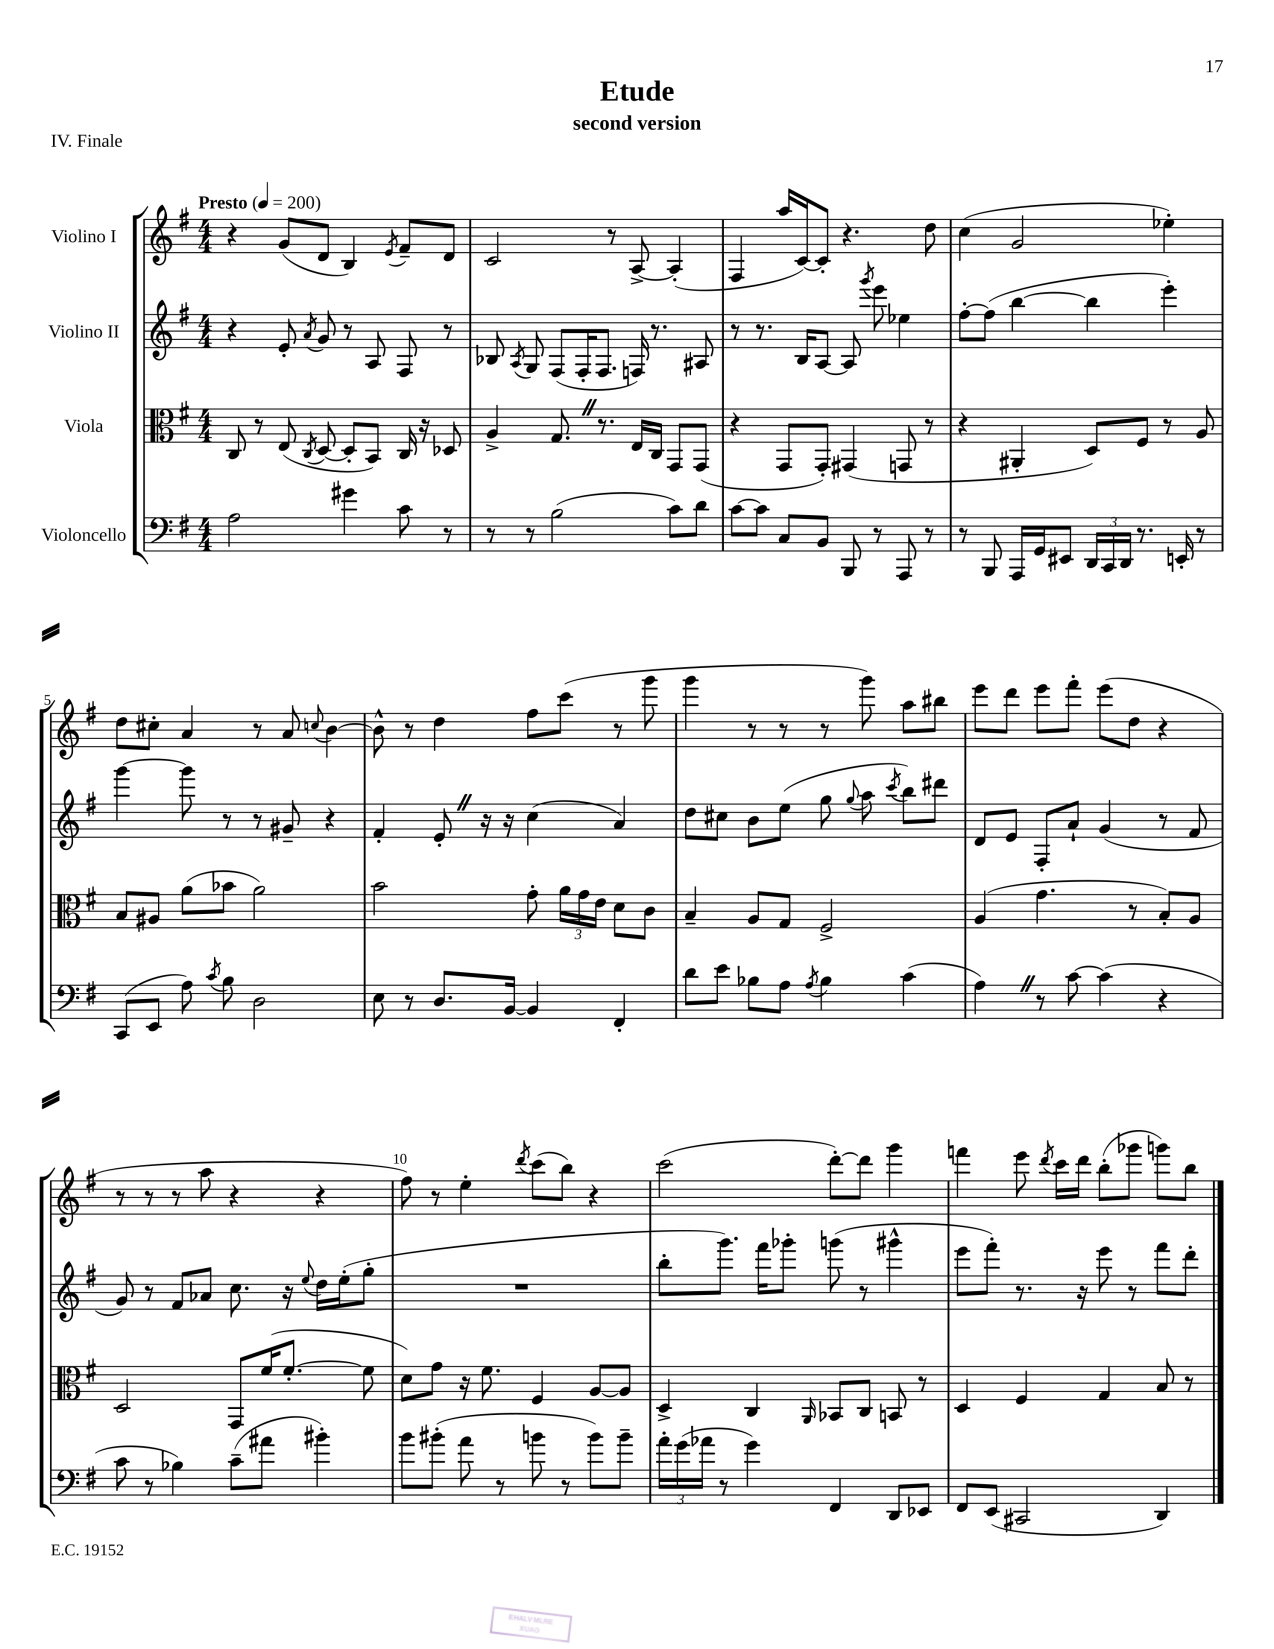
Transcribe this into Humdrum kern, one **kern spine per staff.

**kern	**kern	**kern	**kern
*staff4	*staff3	*staff2	*staff1
*clefF4	*clefC3	*clefG2	*clefG2
*k[f#]	*k[f#]	*k[f#]	*k[f#]
*M4/4	*M4/4	*M4/4	*M4/4
*MM200	*MM200	*MM200	*MM200
2A\	8C/	4r	4r
.	8r	.	.
.	(8E/	8e'/	(8g/L
.	8qC/	8qa/	.
.	[8D/	8g/	8d/J
4g#\	8D'/]L	8r	4B/)
.	8BB/J)	8A/	.
.	.	.	8qe/
8c\	16C/	8F#/	8f#~/L
.	16r	.	.
8r	8D-/	8r	8d/J
=	=	=	=
8r	4A^/	8B-/	2c/
.	.	8qA/	.
8r	.	8G/	.
(2B\	8.G/	(8F#/L	.
.	.	16F#'/K	.
.	8.r	8.F#/J	.
.	.	.	8r
.	16E/LL	16F/)	[8A^/
.	16C/JJ	8.r	.
8c\L)	8GG/L	.	(4A'/]
8d\J	(8GG/J	8A#/	.
=	=	=	=
[8c\L	4r	8r	4F#/
8c\]J	.	8.r	.
8C/L	8GG/L	.	16aa/LL
.	.	16B/LK	[16c/J)
8BB/J	8GG'/J)	[8A/J	8c'/]J
8BBB/	(4GG#/	8A/]	4.r
.	.	8qggg/	.
8r	.	8eee\	.
8AAA/	8GG/	4ee-\	.
8r	8r	.	8dd\
=	=	=	=
8r	4r	[8ff#'\L	(4cc\
8BBB/	.	(8ff#\]J	.
16AAA/LL	4AA#'/	[4bb\	2g/
16GG/J	.	.	.
8EE#/J	.	.	.
24DD/LL	8D/L)	4bb\]	.
24CC/	.	.	.
24DD/JJ	.	.	.
8.r	8F#/J	.	.
.	8r	4eee'\)	4ee-'\)
16EE'/	.	.	.
8r	8A/	.	.
=	=	=	=
(8CC/L	8B/L	[4ggg\	8dd\L
8EE/J	8A#/J	.	8cc#'\J
8A\)	(8a\L	8ggg\]	4a/
8qc/	.	.	.
8B\	8b-\J	8r	.
2D\	2a\)	8r	8r
.	.	8g#~/	8a/
.	.	.	8qqcc/
.	.	4r	[4b\
=	=	=	=
8E\	2b\	4f#'/	8b^^\]
8r	.	.	8r
8.D/L	.	8e'/	4dd\
.	.	16r	.
[16BB/Jk	.	16r	.
4BB/]	8g'\	(4cc\	8ff#\L
.	24a\LL	.	(8ccc\J
.	24g\	.	.
.	24e\JJ	.	.
4FF#'/	8d\L	4a/)	8r
.	8c\J	.	8ggg\
=	=	=	=
8d\L	4B~/	8dd\L	4ggg\
8e\J	.	8cc#\J	.
8B-\L	8A/L	8b\L	8r
8A\J	8G/J	(8ee\J	8r
8qA/	.	.	.
4B-\	2F#^/	8gg\	8r
.	.	8qqgg/	.
.	.	8aa\	8ggg\)
.	.	8qccc/	.
(4c\	.	8bb\L)	8aa\L
.	.	8ddd#\J	8bb#\J
=	=	=	=
4A\)	(4A/	8d/L	8eee\L
.	.	8e/J	8ddd\J
8r	4.g\	8F#'/L	8eee\L
[8c\	.	8a`/J	8fff#'\J
(4c\]	.	(4g/	(8eee\L
.	8r	.	8dd\J
4r	8B'/L)	8r	4r
.	8A/J	8f#/	.
=	=	=	=
8c\	2D/	8g/)	8r
8r	.	8r	8r
4B-\)	.	8f#/L	8r
.	.	8a-/J	8aa\
(8c~\L	8GG/L	8.cc\	4r
8a#\J	(16f#/K	.	.
.	[8.f#'/J	16r	.
.	.	8qqee/	.
4b#'\)	.	16dd\LL	4r
.	.	(16ee'\J	.
.	8f#\]	8gg'\J	.
=	=	=	=
8b\L	8d\L)	1r	8ff#\)
(8b#'\J	8g\J	.	8r
8a\	16r	.	4ee'\
.	8.f#\	.	.
8r	.	.	.
.	.	.	8qddd/
8b\	4F#/	.	(8ccc\L
8r	.	.	8bb\J)
8b\L)	[8A/L	.	4r
8b~\J	8A/]J	.	.
=	=	=	=
24a'\LL	4D^/	8bb'\L	(2ccc\
(24g\	.	.	.
24a-\JJ	.	.	.
8r	.	8.ggg\J)	.
4g\)	4C/	.	.
.	.	16fff#\LK	.
.	.	8ggg-'\J	.
.	16qqAA/	.	.
4FF#/	8BB-/L	(8ggg\	[8ddd'\L)
.	8C/J	8r	8ddd\]J
8DD/L	8BB/	4ggg#^^\	4ggg\
8EE-/J	8r	.	.
=	=	=	=
8FF#/L	4D/	8eee\L	4fff\
(8EE/J	.	8fff#'\J)	.
2CC#/	4F#/	8.r	8eee\
.	.	.	8qddd/
.	.	.	16ccc\LL
.	.	16r	16ddd\JJ
.	4G/	8eee\	(8bb'\L
.	.	8r	8ggg-\J
4DD/)	8B/	8fff#\L	8ggg\L)
.	8r	8ddd'\J	8bb\J
==	==	==	==
*-	*-	*-	*-
